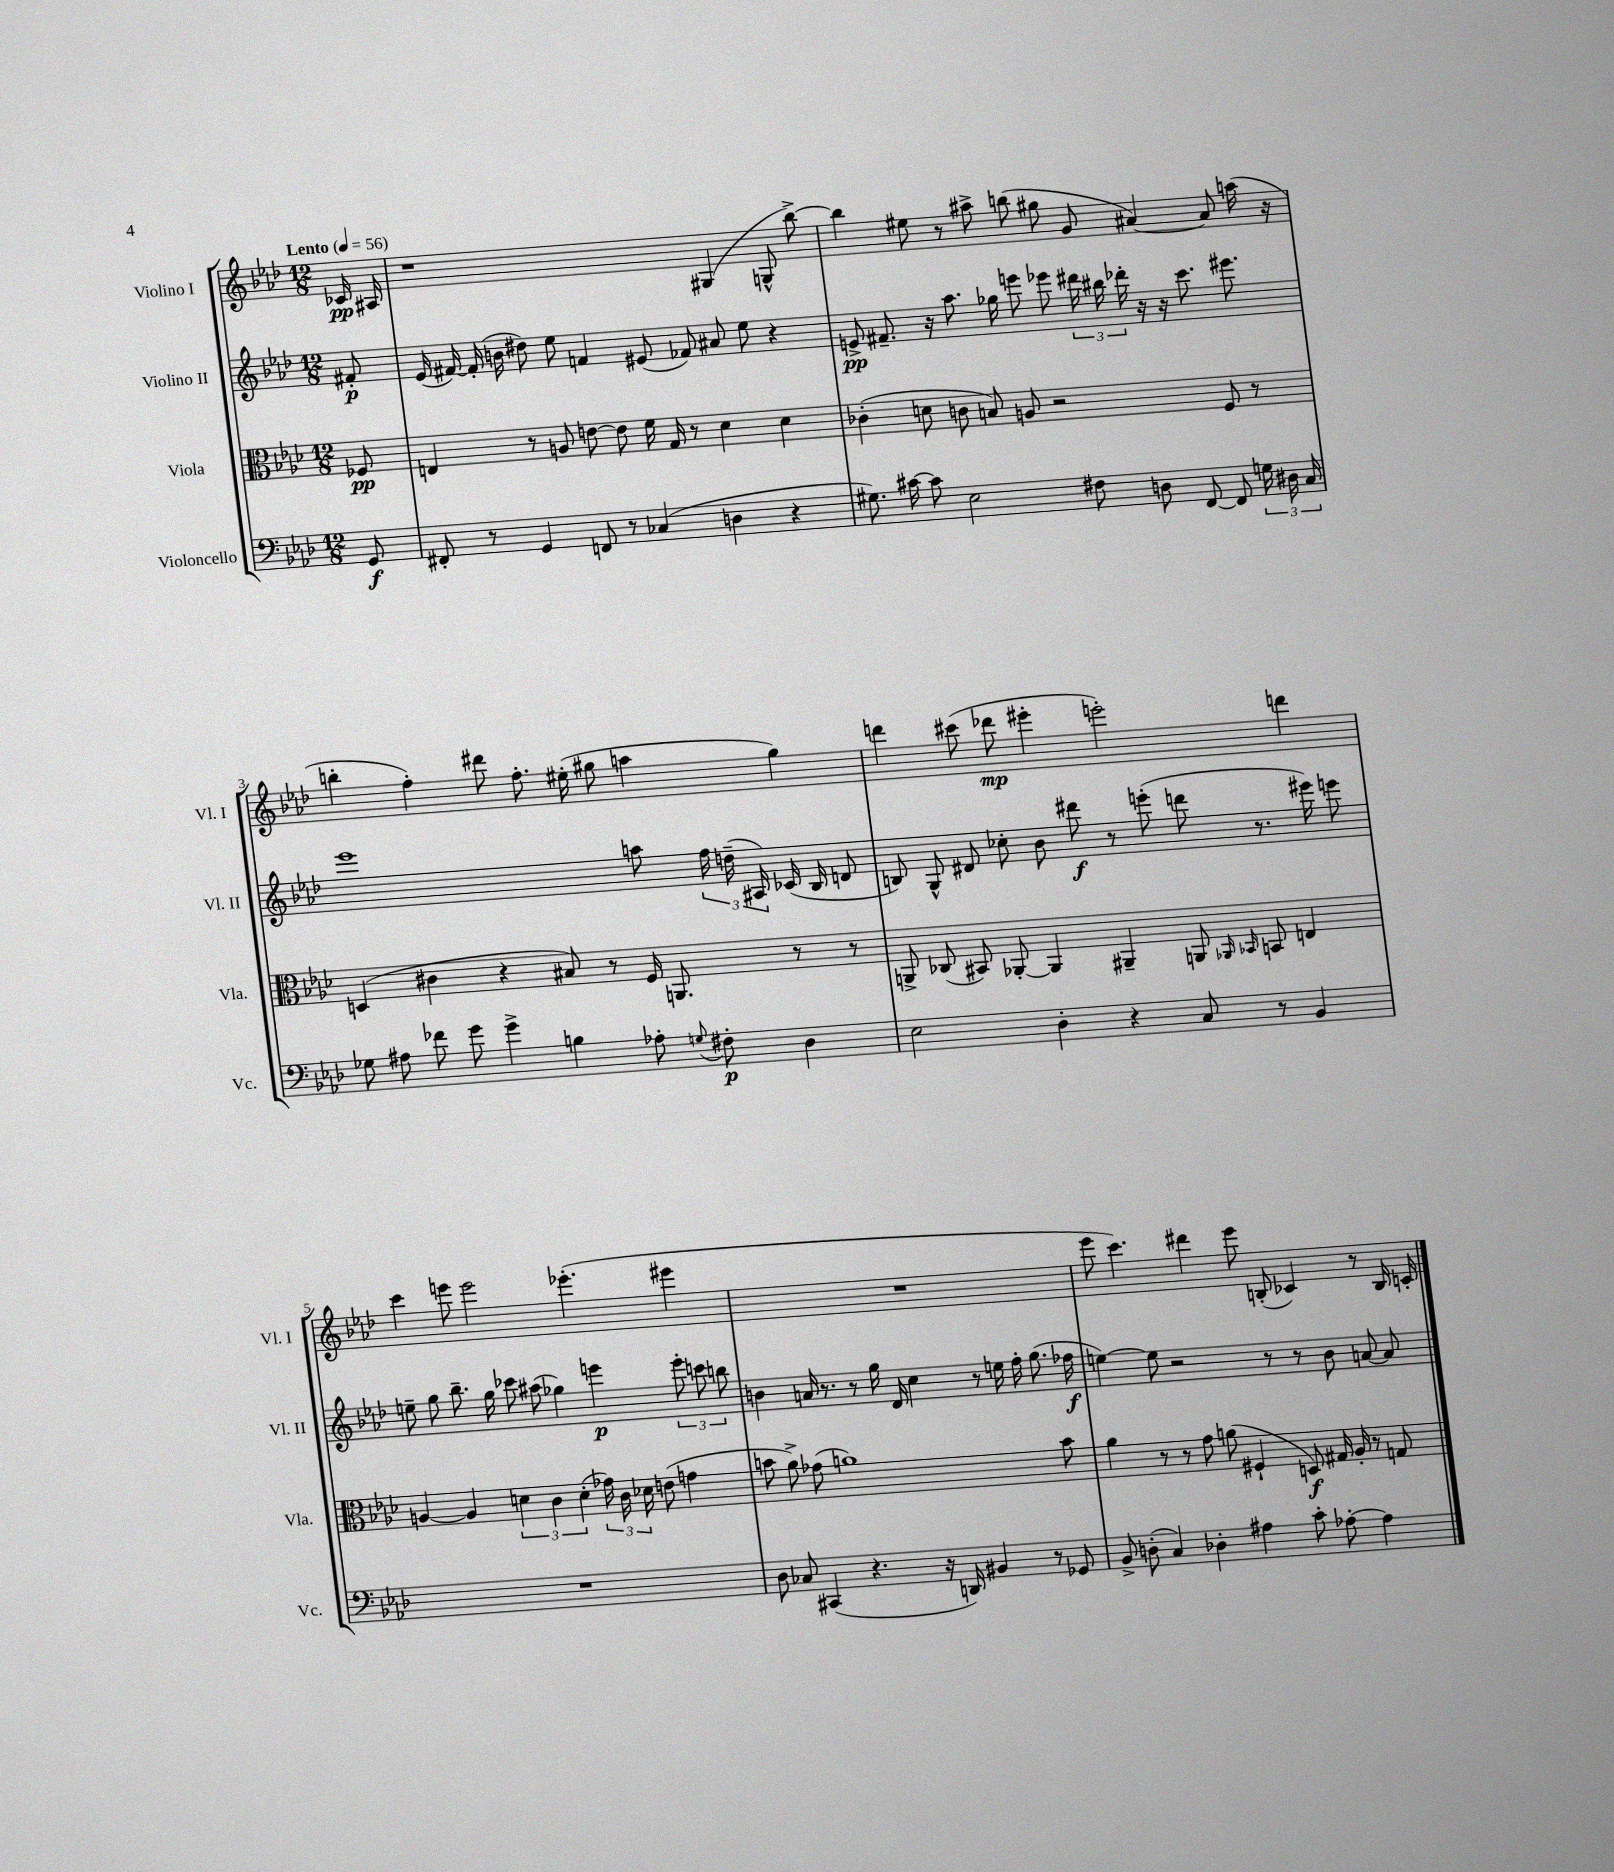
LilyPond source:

<<
\new StaffGroup <<
\new Staff = "s0" \with { instrumentName = "Violino I" shortInstrumentName = "Vl. I" } {
    \clef treble \key aes \major \numericTimeSignature \time 12/8 \partial 8 \tempo "Lento" 4 = 56
    \autoBeamOff ces'16\pp ais16 |
    r1 gis4( g8-^ bes''8~->) |
    bes''4 eis''8 r8 ais''8-> b''8( gis''8 g'8 ais'4~) ais'8 a''16( r16 |
    b''4-. f''4-.) dis'''8 f''8.-. eis''16-.( gis''8 a''4 gis''4) |
    d'''4 cis'''8( des'''8\mp eis'''4-. e'''2-.) d'''4 |
    c'''4 e'''8 e'''2 ees'''4.-.( eis'''4 |
    R1. |
    ees'''8 c'''4.) dis'''4 ees'''8 b8-.( ces'4) r8 b16 c'16-. \bar "|." |
}
\new Staff = "s1" \with { instrumentName = "Violino II" shortInstrumentName = "Vl. II" } {
    \clef treble \key aes \major \numericTimeSignature \time 12/8 \partial 8
    \autoBeamOff fis'8-.\p |
    ees'16( fis'16~) fis'16-.( b'16 dis''8) ees''8 f'4 eis'8( fes'8) ais'8 ees''8 r4 |
    e'8->\pp fis'8.-- r16 aes''8. ges''16 e'''8 ees'''8 \tuplet 3/2 { dis'''16 bis''16 des'''16-. } r16 r16 c'''8. eis'''8. |
    ees'''1 a''8 \tuplet 3/2 { f''16 d''16--( ais16) } ces'16( bes16 d'8 |
    b8) g8-^ dis'8 ces''8-. bes'8 dis'''8\f r8 e'''8-.( d'''8 r8. eis'''16) e'''8 |
    e''8-- g''8 bes''8.-- g''16 ces'''8 ais''8( ges''4) e'''4\p \tuplet 3/2 { e'''8-. c'''8 b''8 } |
    b'4 a'16 r8. r8 g''16 des'16 c''4 r8 e''16 f''16-. g''8.( fes''16\f |
    e''4~) e''8 r2 r8 r8 bes'8 a'8~ a'8 \bar "|." |
}
\new Staff = "s2" \with { instrumentName = "Viola" shortInstrumentName = "Vla." } {
    \clef alto \key aes \major \numericTimeSignature \time 12/8 \partial 8
    \autoBeamOff fes8\pp |
    e4 r8 a8 e'8~ e'8 f'16 g16 r8 des'4 des'4 |
    ces'4-.( d'8 c'8 b8) a8 r2 f8 r8 |
    d4( cis'4 r4 bis8) r8 f16 a,8. r8 r8 |
    a,8-> ces8( bis,8) aes,8~-. aes,4 ais,4-- a,8 \grace { aes,16 bes,16 } b,8 e4 |
    a4~ a4 \tuplet 3/2 { d'4 c'4 d'4-.( } \tuplet 3/2 { ges'16) c'16 des'16 } e'8( g'4 |
    b'8 aes'8->) ges'8( a'1) b'8 |
    aes'4 r8 r8 g'8 a'8( fis4-! d8\f) gis16 aes16-. r8 g8 \bar "|." |
}
\new Staff = "s3" \with { instrumentName = "Violoncello" shortInstrumentName = "Vc." } {
    \clef bass \key aes \major \numericTimeSignature \time 12/8 \partial 8
    \autoBeamOff g,8\f |
    fis,8-. r8 g,4 f,8 r8 ces4( d4 r4 |
    gis8.) cis'16~ cis'8 ees2 fis8 d8 f,8~ f,8 \tuplet 3/2 { g16 dis16 c16 } |
    ges8 ais8 fes'8 g'8 g'4-> b4 aes8-. \appoggiatura { g8 } fis8-.\p des4 |
    ees2 des4-. r4 c8 r8 bes,4 |
    R1. |
    des8 ces8 cis,4( r4. r16 d,16) bis,4 r8 ges,8 |
    bes,8-> d8-.( c4) des4-. ais4 c'8-. aes8~-. aes4 \bar "|." |
}
>>
>>
